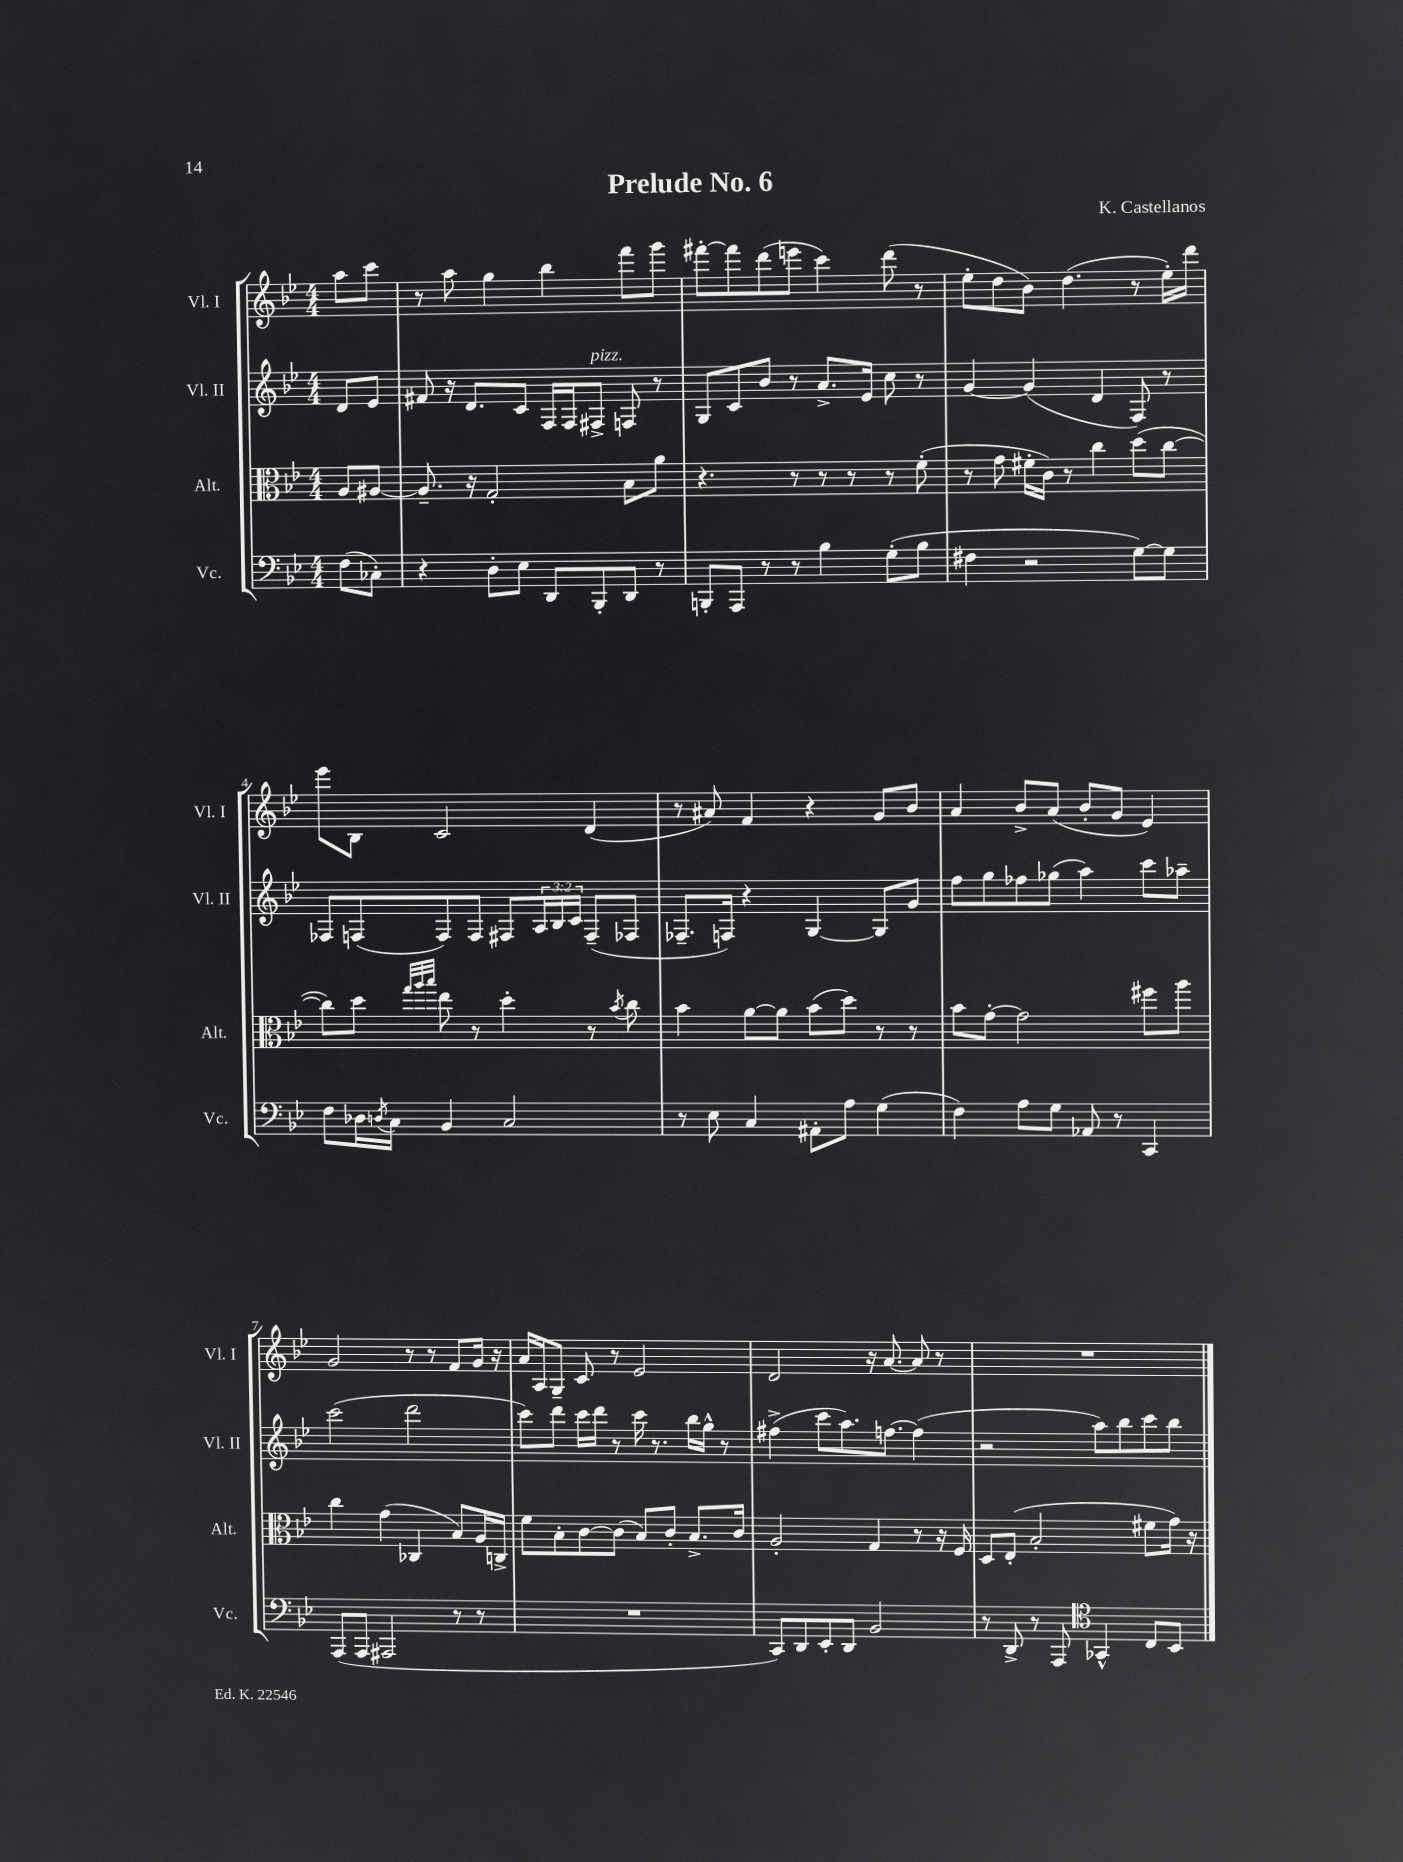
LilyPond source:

\header { title = "Prelude No. 6" composer = "K. Castellanos" }
<<
\new StaffGroup <<
\new Staff = "s0" \with { instrumentName = "Vl. I" shortInstrumentName = "Vl. I" } {
    \clef treble \key bes \major \numericTimeSignature \time 4/4 \partial 4
    a''8 c'''8 |
    r8 a''8 g''4 bes''4 f'''8 g'''8 |
    fis'''8~-. fis'''8 d'''8( e'''8 c'''4) d'''8( r8 |
    ees''8-. d''8 bes'8) d''4.( r8 ees''16-.) d'''16 |
    ees'''8 bes8 c'2 d'4( |
    r8 ais'8) f'4 r4 g'8 bes'8 |
    a'4 bes'8-> a'8( bes'8-. g'8 ees'4) |
    g'2 r8 r8 f'8 g'16 r16 |
    a'16 a16 g8-- c'8 r8 ees'2 |
    d'2 r16 a'8.~ a'8 r8 |
    R1 \bar "|." |
}
\new Staff = "s1" \with { instrumentName = "Vl. II" shortInstrumentName = "Vl. II" } {
    \clef treble \key bes \major \numericTimeSignature \time 4/4 \override Staff.TupletNumber.text = #tuplet-number::calc-fraction-text \partial 4
    d'8 ees'8 |
    fis'8 r16 d'8. c'8 f16 f16 fis8->^\markup { \italic "pizz." } f8 r8 |
    g8 c'8 bes'8 r8 a'8.-> ees'16 c''8 r8 |
    g'4~ g'4( d'4 f8) r8 |
    fes8 f8( f8) f8 fis8 \tuplet 3/2 { a16 bes16 c'16 } fis8--( fes8 |
    fes8.-- f16) r4 g4~ g8 g'8 |
    f''8 g''8 fes''8 ges''8( a''4) c'''8 aes''8-- |
    c'''2( d'''2 |
    c'''8) d'''8 c'''16 d'''16 r8 c'''16 r8. bes''16 g''16-^ r8 |
    fis''4->( c'''8 a''8.) f''8.~ f''4( |
    r2 a''8) bes''8 c'''8 bes''8 \bar "|." |
}
\new Staff = "s2" \with { instrumentName = "Alt." shortInstrumentName = "Alt." } {
    \clef alto \key bes \major \numericTimeSignature \time 4/4 \partial 4
    a8 ais8~ |
    ais8.-- r16 g2-. bes8 a'8 |
    r4. r8 r8 r8 r8 f'8-.( |
    r8 g'8 fis'16-. c'16) r8 c''4 d''8( c''8~ |
    c''8) d''8 \grace { g''32 a''32 bes''32 } ees''8 r8 d''4-. r8 \acciaccatura { bes'8 } c''8 |
    bes'4 a'8~ a'8 bes'8( d''8) r8 r8 |
    bes'8 g'8~-. g'2 fis''8 a''8 |
    c''4 g'4( ces4 bes8) a16 c16-> |
    f'8 bes8-. c'8~ c'8( bes8) c'8-. bes8.-> c'16 |
    a2-. g4 r8 r16 f16 |
    d8 ees8-.( bes2-. fis'8 g'16) r16 \bar "|." |
}
\new Staff = "s3" \with { instrumentName = "Vc." shortInstrumentName = "Vc." } {
    \clef bass \key bes \major \numericTimeSignature \time 4/4 \partial 4
    f8( ces8-.) |
    r4 d8-. ees8 d,8 bes,,8-. d,8 r8 |
    b,,8-. a,,8 r8 r8 bes4 g8-.( bes8 |
    fis4 r2 g8~) g8 |
    f8 des16 \acciaccatura { d8 } c16 bes,4 c2 |
    r8 ees8 c4 ais,8-. a8 g4( |
    f4) a8 g8 aes,8 r8 c,4 |
    a,,8( a,,8 ais,,2 r8 r8 |
    R1 |
    c,8) d,8 ees,8-. d,8 bes,2 |
    r8 d,8-> r8 a,,8 \clef tenor ges,4-^ c8 bes,8 \bar "|." |
}
>>
>>
